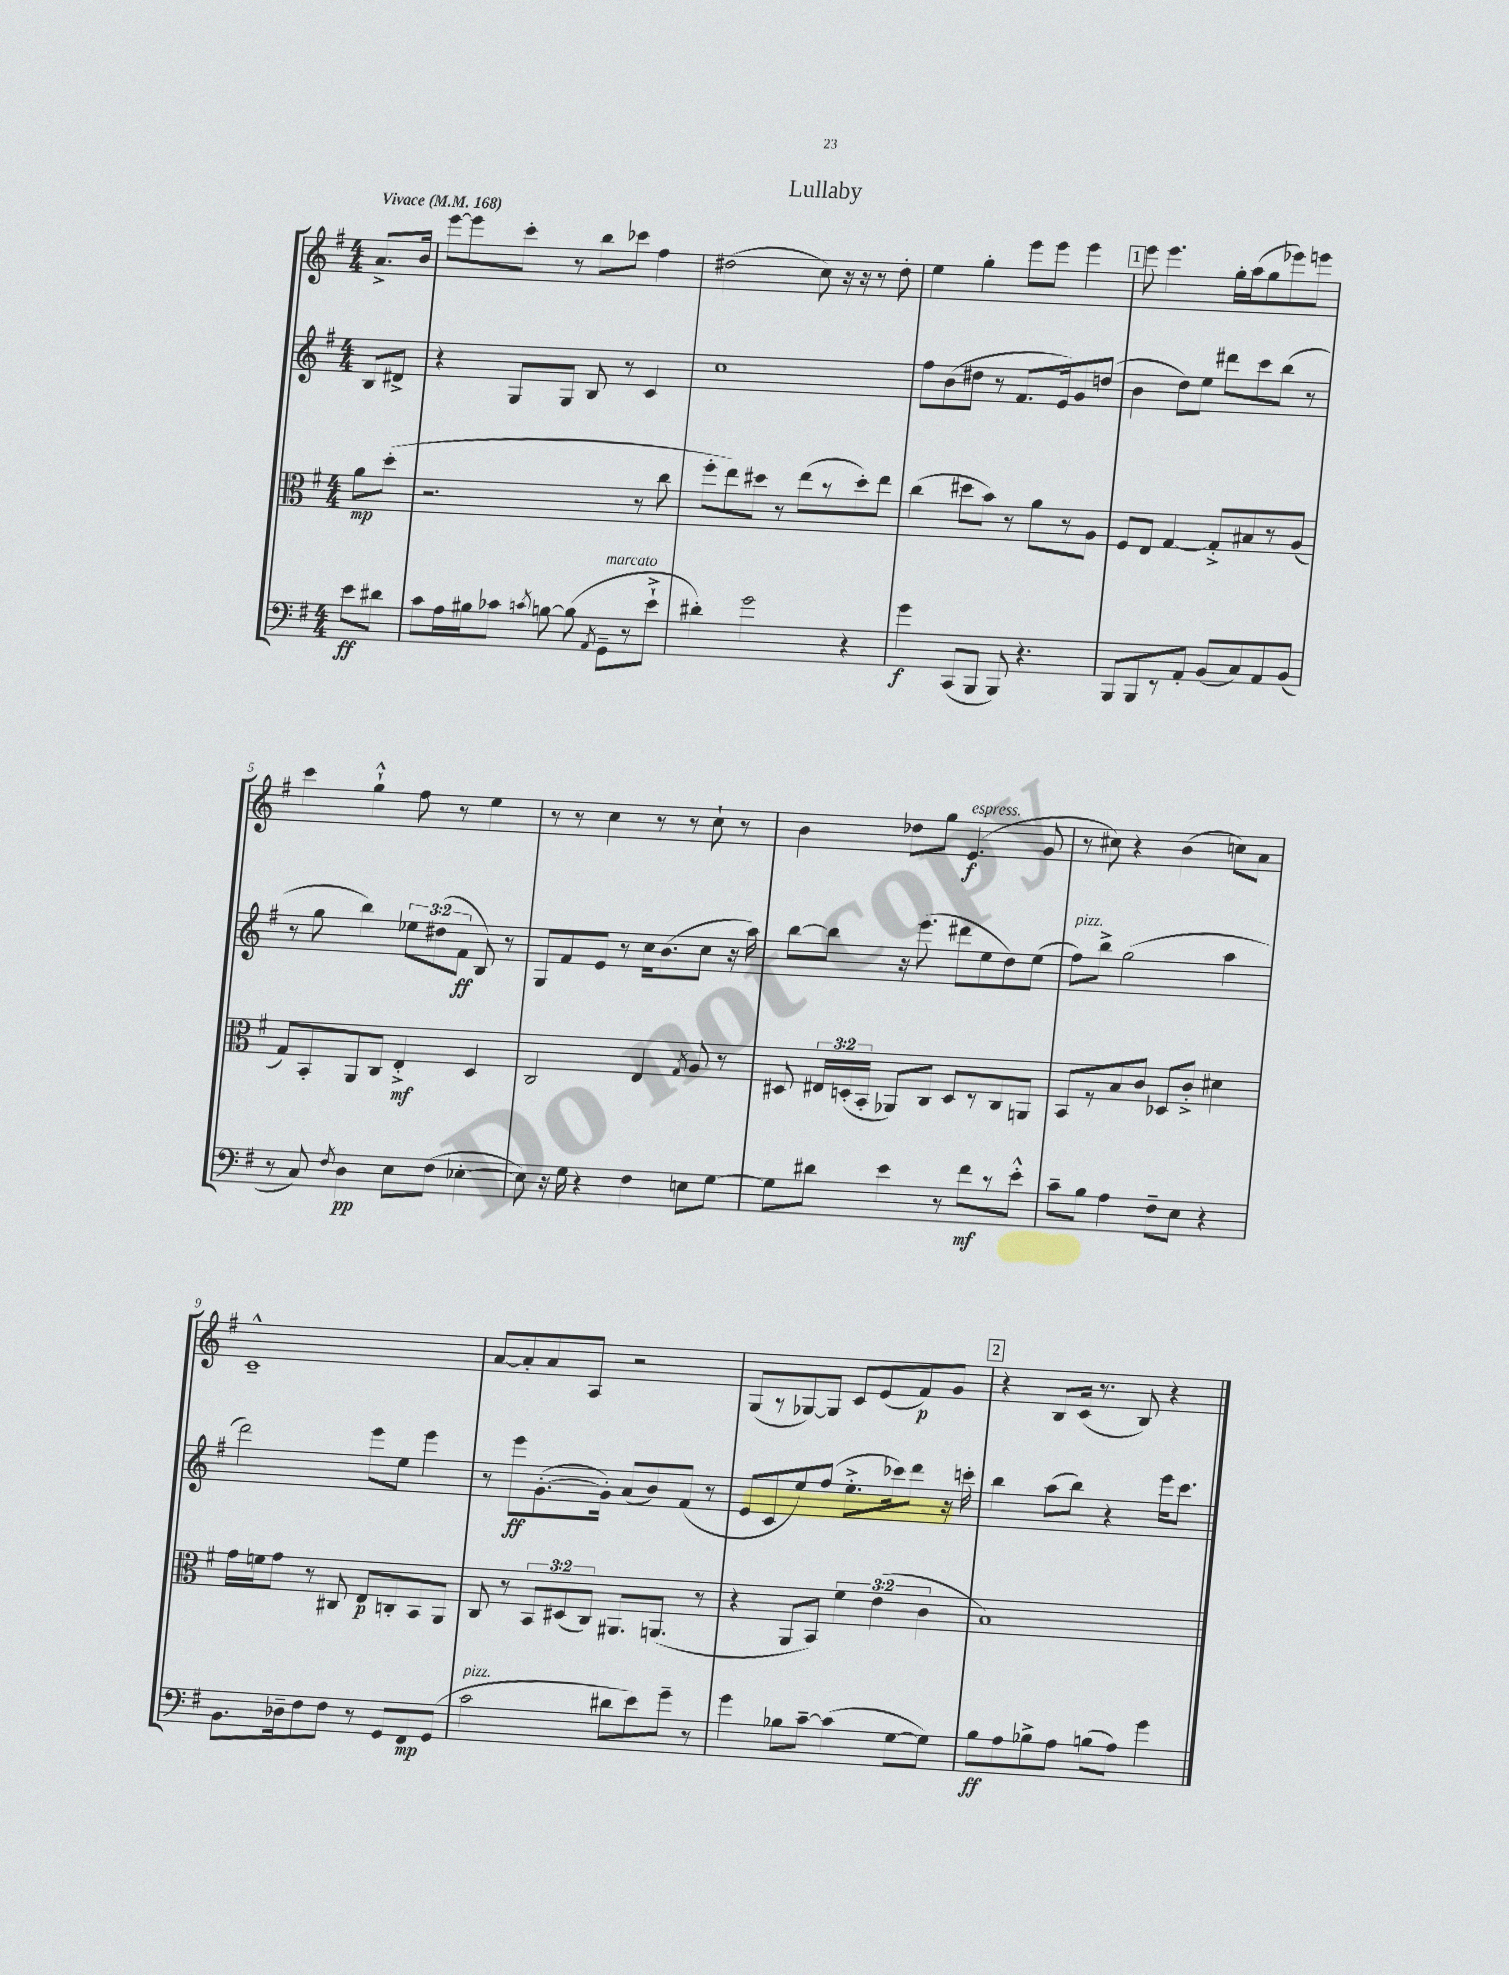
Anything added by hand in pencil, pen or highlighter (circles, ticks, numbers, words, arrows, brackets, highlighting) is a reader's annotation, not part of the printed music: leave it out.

**kern	**kern	**kern	**kern
*staff4	*staff3	*staff2	*staff1
*clefF4	*clefC3	*clefG2	*clefG2
*k[f#]	*k[f#]	*k[f#]	*k[f#]
*M4/4	*M4/4	*M4/4	*M4/4
*MM168	*MM168	*MM168	*MM168
8e	8a	8B	8.a^
8d#	(8dd'	8d#^	.
.	.	.	16b
=	=	=	=
8c	2.r	4r	[8eee
16A	.	.	8eee]
16B#	.	.	.
8c-	.	8G	8ccc'
8qc	.	.	.
[8B	.	8G	8r
(8B]	.	8B	8bb
8qAA	.	.	.
8GG~	.	8r	8ccc-
8r	8r	4c	4ff#
8e`^	8cc	.	.
=	=	=	=
4d#')	8ff#'	1cc	(2dd#
.	8ee)	.	.
2g	8dd#	.	.
.	8r	.	.
.	(8ee	.	8cc)
.	8r	.	16r
.	.	.	16r
4r	8dd#')	.	8r
.	8ee	.	8dd#'
=	=	=	=
4g	(4cc	8ff#	4ee
.	.	(8b	.
(8CC	8dd#	8dd#	4gg'
8BBB	8b)	8r	.
8BBB)	8r	8.f#	8eee
4.r	8a	.	8eee
.	.	16e)	.
.	8r	8g	4eee
.	8A	(8dd	.
=	=	=	=
8BBB	8F#	4b	8eee
8BBB	8E	.	4.eee
8r	[4G	8dd)	.
8AA'	.	8ee	.
(8BB	8G'^]	8ddd#	16gg'
.	.	.	(16aa
8C)	8B#	8ccc	8gg
8AA	8r	(8bb	8eee-)
(8BB	(8A	8r	8eee
=	=	=	=
8r	8G)	8r	4ccc
8C)	8BB'	8gg	.
8qF#	.	.	.
4D	8AA	4bb)	4gg`^^
.	8C	.	.
8E	4E'^	12ee-	8ff#
.	.	(12dd#	.
(8F#	.	.	8r
.	.	12f#	.
[4E-'	4D	8B)	4ee
.	.	8r	.
=	=	=	=
8E-])	2C	8G	8r
16r	.	8f#	8r
16G	.	.	.
4r	.	8e	4cc
.	.	8r	.
4F#	4E	16cc	8r
.	.	(8.b	.
.	.	.	8r
.	8qG	.	.
8E	8A	8cc	8cc`
[8G	8r	16r	8r
.	.	16aa)	.
=	=	=	=
8G]	8D#	[8bb	4b
8d#	24E#	8bb]	.
.	(24D'	.	.
.	24BB'	.	.
4e	8AA-)	16r	8dd-
.	.	(8.eee	.
.	8C	.	8gg
8r	8D	8ddd#	(4.e
8f#	8r	8ee	.
8r	8C	8dd)	.
8e'^^	8AA	(8ee	8g
=	=	=	=
8c~	8BB	8ff#)	8r
8B	8r	8bb^	8cc#)
4A	8B	(2gg	4r
.	8c	.	.
8F#~	8D-	.	(4b
8E	8c'^	.	.
4r	4d#	4aa	8cc)
.	.	.	8a
=	=	=	=
8.BB	16g	2ddd)	1c~^^
.	16f	.	.
.	8g	.	.
16D-~	.	.	.
8F#	8r	.	.
8F#	8C#	.	.
8r	8E	8eee	.
8GG	8C'	8ee	.
8FF#	8BB	4eee	.
(8GG	8AA	.	.
=	=	=	=
2c	8C	8r	[8a
.	8r	8eee	8a']
.	12BB	([8.g'	8a
.	(12D#	.	.
.	.	.	8A
.	12C)	.	.
.	.	16g'])	.
8d#	8.AA#	(8a	2r
8e)	.	8b)	.
.	(8.AA	.	.
8g~	.	(8f#	.
8r	8r	8r	.
=	=	=	=
4g	4r	8e	(8G
.	.	8c	8r
8B-	8AA	8ee)	[8G-)
[8c~	8BB)	(8ff#	8G-]
(4c]	6f#	8.ee'^	8c
.	.	.	(8e
.	(6e	.	.
.	.	16ccc-)	.
[8G	.	8ddd	8f#)
.	6c	.	.
8G])	.	16r	8g
.	.	16ccc'	.
=	=	=	=
8B	1B)	4bb	4r
8A	.	.	.
8B-^	.	(8aa	8B
8A	.	8bb)	(16c
.	.	.	8.r
(8B	.	4r	.
8A)	.	.	8B)
4g	.	16eee	4r
.	.	8.ccc	.
==	==	==	==
*-	*-	*-	*-
